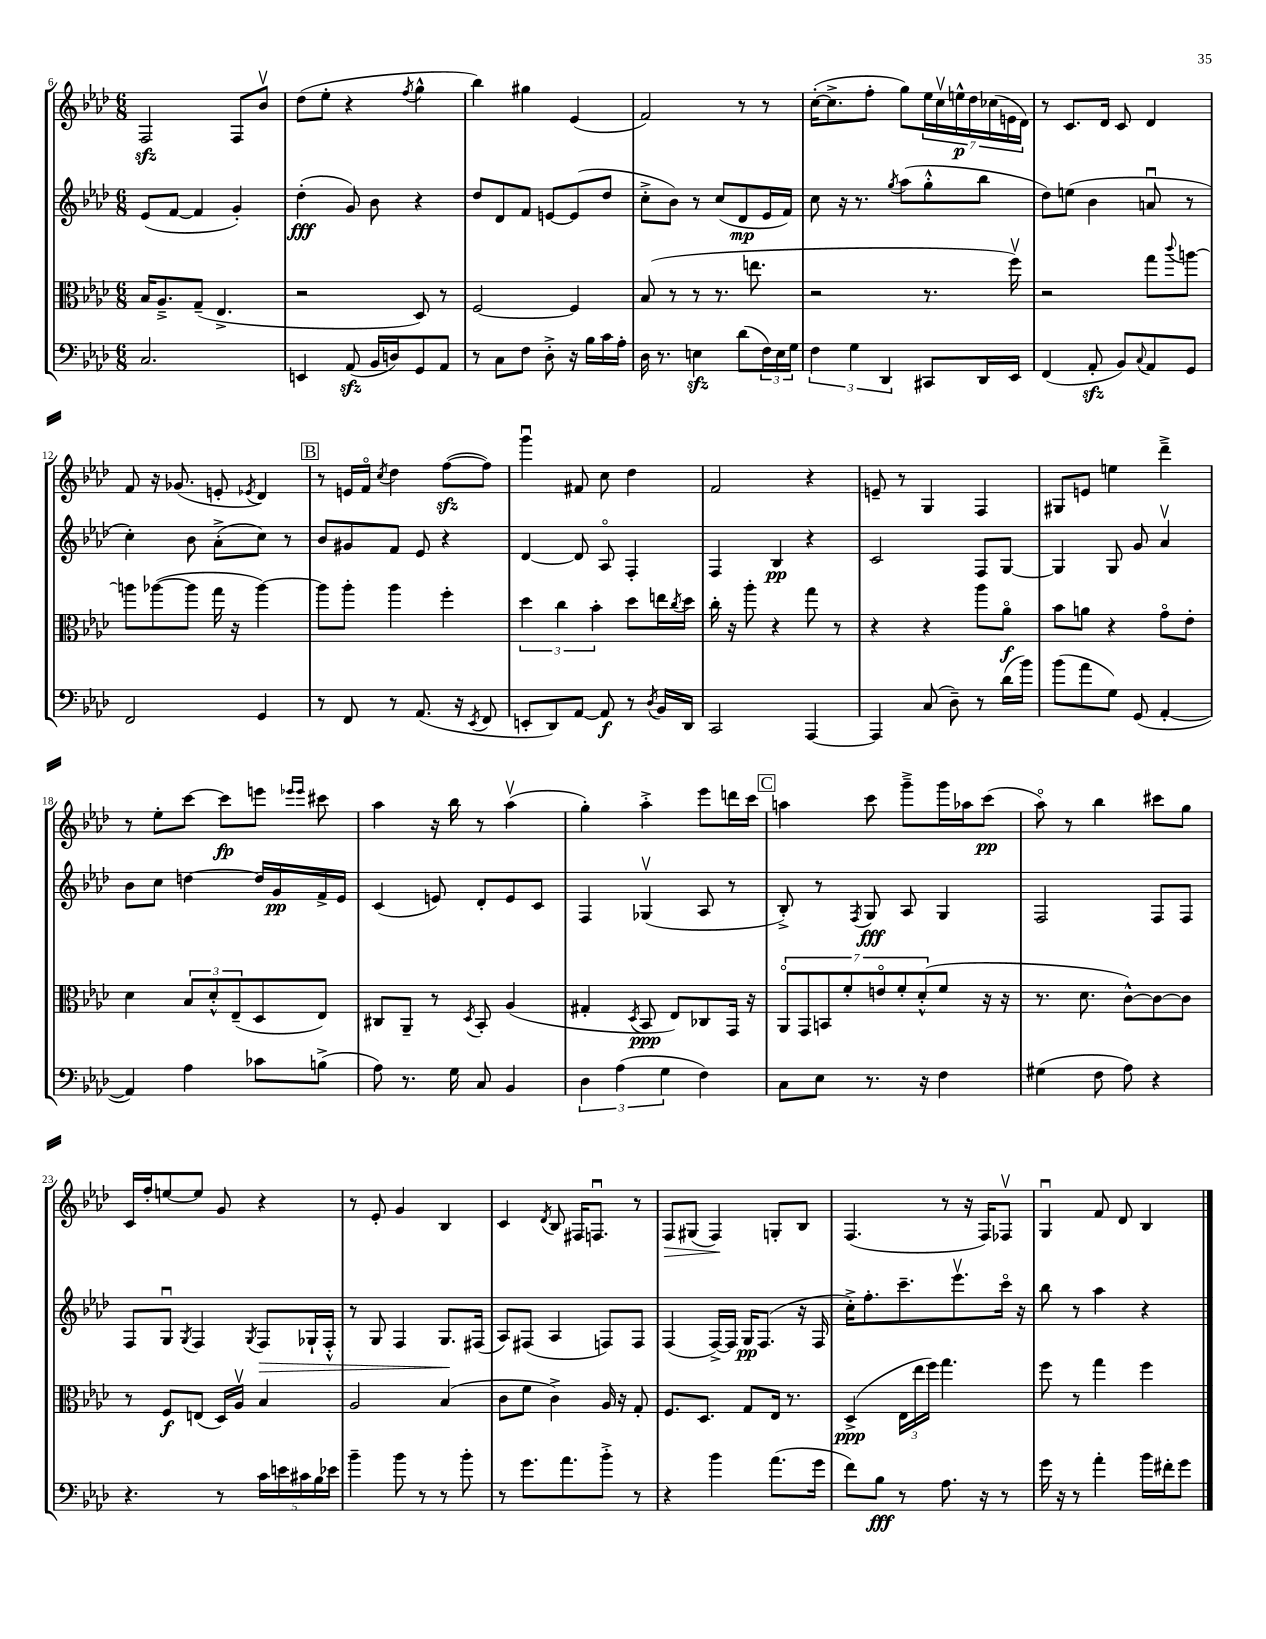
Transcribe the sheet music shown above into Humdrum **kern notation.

**kern	**dynam	**kern	**dynam	**kern	**dynam	**kern	**dynam
*part4	*part4	*part3	*part3	*part2	*part2	*part1	*part1
*staff4	*staff4	*staff3	*staff3	*staff2	*staff2	*staff1	*staff1
*clefF4	*	*clefC3	*	*clefG2	*	*clefG2	*
*k[b-e-a-d-]	*	*k[b-e-a-d-]	*	*k[b-e-a-d-]	*	*k[b-e-a-d-]	*
*M6/8	*	*M6/8	*	*M6/8	*	*M6/8	*
=6	=6	=6	=6	=6	=6	=6	=6
2.C/	.	16B-/KL	.	(8e-/L	.	2Fzz/	.
.	.	8.A-~^/	.	.	.	.	.
.	.	.	.	[8f/J	.	.	.
.	.	(8G~/J	.	4f/]	.	.	.
.	.	4.E-^/	.	.	.	.	.
.	.	.	.	4g'/)	.	8F/L	.
.	.	.	.	.	.	8b-v/J	.
=7	=7	=7	=7	=7	=7	=7	=7
4EEn/	.	2r	.	(4dd-'\	fff	(8dd-\L	.
.	.	.	.	.	.	8ee-'\J	.
(8AA-zz/	.	.	.	8g/)	.	4r	.
16BB-/LL	.	.	.	8b-\	.	.	.
16Dn/J)	.	.	.	.	.	.	.
.	.	.	.	.	.	8qff/	.
8GG/	.	8D-/)	.	4r	.	4gg^^\	.
8AA-/J	.	8r	.	.	.	.	.
=8	=8	=8	=8	=8	=8	=8	=8
8r	.	[2F/	.	8dd-/L	.	4bb-\)	.
8C\L	.	.	.	8d-/	.	.	.
8F\J	.	.	.	8f/J	.	4gg#X\	.
8D-'^\	.	.	.	[8en/L	.	.	.
16r	.	4F/]	.	(8e/]	.	(4e-/	.
16B-\LL	.	.	.	.	.	.	.
16c\	.	.	.	8dd-/J	.	.	.
16A-'\JJ	.	.	.	.	.	.	.
=9	=9	=9	=9	=9	=9	=9	=9
16D-\	.	(8B-/	.	8cc'^\L	.	2f/)	.
8.r	.	.	.	.	.	.	.
.	.	8r	.	8b-\J)	.	.	.
4Enzz\	.	8r	.	8r	.	.	.
.	.	8.r	.	(8cc/L	.	.	.
(8d-\L	.	.	.	8d-/	mp	8r	.
.	.	8.een\	.	.	.	.	.
24F\L)	.	.	.	16e-/L	.	8r	.
24E\	.	.	.	.	.	.	.
.	.	.	.	16f/JJ)	.	.	.
24G\JJ	.	.	.	.	.	.	.
=10	=10	=10	=10	=10	=10	=10	=10
6F\	.	2r	.	8cc\	.	([16cc'\KL	.
.	.	.	.	.	.	8.cc^\]	.
.	.	.	.	16r	.	.	.
6G\	.	.	.	.	.	.	.
.	.	.	.	8.r	.	.	.
.	.	.	.	.	.	8ff'\J	.
6DD-/	.	.	.	.	.	.	.
.	.	.	.	8qgg/	.	.	.
.	.	.	.	(8aa-\L	.	8gg\L)	.
8CC#X/L	.	8.r	.	8gg'^^\	.	28ee-\L	.
.	.	.	.	.	.	28ccv\	.
.	.	.	.	.	.	28een^^\	p
.	.	.	.	.	.	28dd-\	.
16DD-/L	.	.	.	8bb-\J	.	.	.
.	.	.	.	.	.	(28cc-X\	.
.	.	.	.	.	.	28en\	.
16EE-/JJ	.	16ffv\)	.	.	.	.	.
.	.	.	.	.	.	28d-\JJ)	.
=11	=11	=11	=11	=11	=11	=11	=11
(4FF/	.	2r	.	8dd-\L)	.	8r	.
.	.	.	.	(8een\J	.	8.c/L	.
8AA-zz'/	.	.	.	4b-\	.	.	.
.	.	.	.	.	.	16d-/Jk	.
8BB-/L)	.	.	.	.	.	8c/	.
8qqC/	.	.	.	.	.	.	.
8AA-/	.	8gg\L	.	8anu/	.	4d-/	.
.	.	8qqccc/	.	.	.	.	.
8GG/J	.	[8aan\J	.	8r	.	.	.
!!LO:LB:g=z
=12	=12	=12	=12	=12	=12	=12	=12
2FF/	.	8aan\L]	.	4cc'\)	.	8f/	.
.	.	([8aa-X\	.	.	.	16r	.
.	.	.	.	.	.	(8.g-X/	.
.	.	8aa-\J]	.	8b-\	.	.	.
.	.	16gg\	.	(8a-'^\L	.	8en'/	.
.	.	16r	.	.	.	.	.
.	.	.	.	.	.	8qe-X/	.
4GG/	.	[4aa-\)	.	8cc\J)	.	4d-/)	.
.	.	.	.	8r	.	.	.
!!LO:REH:place=s1:t=B
=13	=13	=13	=13	=13	=13	=13	=13
8r	.	8aa-\L]	.	8b-/L	.	8r	.
8FF/	.	8aa-'\J	.	8g#X/	.	16en/LL	.
.	.	.	.	.	.	16f/JJ	.
.	.	.	.	.	.	8qcc/	.
8r	.	4aa-\	.	8f/J	.	4dd-\	.
(8.AA-/	.	.	.	8e-/	.	.	.
.	.	4ff'\	.	4r	.	([8ffzz\L	.
16r	.	.	.	.	.	.	.
8qEE-/	.	.	.	.	.	.	.
8FF/	.	.	.	.	.	8ff\J])	.
=14	=14	=14	=14	=14	=14	=14	=14
8EEn'/L	.	6dd-\	.	[4d-/	.	4gggu\	.
8DD-/)	.	.	.	.	.	.	.
.	.	6cc\	.	.	.	.	.
[8AA-/J	.	.	.	8d-/]	.	8f#X/	.
.	.	6b-'\	.	.	.	.	.
8AA-/]	f	.	.	8A-/	.	8cc\	.
8r	.	8dd-\L	.	4F'/	.	4dd-\	.
8qD-/	.	.	.	.	.	.	.
16BB-/LL	.	16een\L	.	.	.	.	.
.	.	8qcc/	.	.	.	.	.
16DD-/JJ	.	16dd-\JJ	.	.	.	.	.
=15	=15	=15	=15	=15	=15	=15	=15
2CC/	.	16cc'\	.	4F/	.	2f/	.
.	.	16r	.	.	.	.	.
.	.	8aa-'\	.	.	.	.	.
.	.	4r	.	4B-/	pp	.	.
[4AAA-/	.	8gg\	.	4r	.	4r	.
.	.	8r	.	.	.	.	.
=16	=16	=16	=16	=16	=16	=16	=16
4AAA-/]	.	4r	.	2c/	.	8en~/	.
.	.	.	.	.	.	8r	.
(8C/	.	4r	.	.	.	4G/	.
8D-~\)	.	.	.	.	.	.	.
8r	.	8aa-\L	.	8F/L	.	4F/	.
(16d-\LL	.	8a-\J	f	[8G/J	.	.	.
16b-\JJ)	.	.	.	.	.	.	.
=17	=17	=17	=17	=17	=17	=17	=17
(8b-\L	.	8b-\L	.	4G/]	.	8G#X/L	.
8a-\	.	8an\J	.	.	.	8en/J	.
8G\J)	.	4r	.	8G/	.	4een\	.
(8GG/	.	.	.	8g/	.	.	.
[4AA-'/	.	8g\L	.	4a-v/	.	4ddd-~^\	.
.	.	8e-'\J	.	.	.	.	.
!!LO:LB:g=z
=18	=18	=18	=18	=18	=18	=18	=18
4AA-/])	.	4d-\	.	8b-\L	.	8r	.
.	.	.	.	8cc\J	.	8ee-'\L	.
4A-\	.	12B-/L	.	[4ddn\	.	[8ccc\J	.
.	.	12d-'^^/	.	.	.	.	.
.	.	.	.	.	.	8ccc\L]	fp
.	.	(12E-~/	.	.	.	.	.
8c-X\L	.	8D-/	.	16dd/LL]	.	8eeen\J	.
.	.	.	.	16g/	pp	.	.
.	.	.	.	.	.	16qqeee-X/LL	.
.	.	.	.	.	.	16qqeee-/JJ	.
(8Bn^\J	.	8E-/J)	.	16f^/	.	8ccc#X\	.
.	.	.	.	16e-/JJ	.	.	.
=19	=19	=19	=19	=19	=19	=19	=19
8A-\)	.	8C#X/L	.	(4c/	.	4aa-\	.
8.r	.	8AA-~/J	.	.	.	.	.
.	.	8r	.	8en/)	.	16r	.
16G\	.	.	.	.	.	16bb-\	.
.	.	8qD-/	.	.	.	.	.
8C/	.	8BB-'/	.	8d-'/L	.	8r	.
4BB-/	.	(4A-/	.	8e/	.	(4aa-v\	.
.	.	.	.	8c/J	.	.	.
=20	=20	=20	=20	=20	=20	=20	=20
6D-\	.	4G#X'/	.	4F/	.	4gg'\)	.
(6A-\	.	.	.	.	.	.	.
.	.	8qD-/	.	.	.	.	.
.	.	8BB-/	ppp	(4G-Xv/	.	4aa-'^\	.
6G\	.	.	.	.	.	.	.
.	.	8E-/L)	.	.	.	.	.
4F\)	.	8C-X/	.	8A-/	.	8eee-\L	.
.	.	16GG/Jk	.	8r	.	16dddn\L	.
.	.	16r	.	.	.	16ccc\JJ	.
!!LO:REH:place=s1:t=C
=21	=21	=21	=21	=21	=21	=21	=21
8C\L	.	14AA-/L	.	8B-'^/)	.	4aan\	.
.	.	14GG/	.	.	.	.	.
8E-\J	.	.	.	8r	.	.	.
.	.	14BBn/	.	.	.	.	.
.	.	14f'/	.	.	.	.	.
.	.	.	.	8qF/	.	.	.
8.r	.	.	.	8G/	fff	8ccc\	.
.	.	14en/	.	.	.	.	.
.	.	14f'/	.	.	.	.	.
.	.	.	.	8A-/	.	8ggg~^\L	.
.	.	(14d-'^^/	.	.	.	.	.
16r	.	.	.	.	.	.	.
4F\	.	8f/J	.	4G/	.	16ggg\L	.
.	.	.	.	.	.	16aa-X\J	.
.	.	16r	.	.	.	(8ccc\J	pp
.	.	16r	.	.	.	.	.
=22	=22	=22	=22	=22	=22	=22	=22
(4G#X\	.	8.r	.	2F/	.	8aa-\)	.
.	.	.	.	.	.	8r	.
.	.	8.d-\	.	.	.	.	.
8F\	.	.	.	.	.	4bb-\	.
8A-\)	.	[8c^^\L)	.	.	.	.	.
4r	.	8c\_	.	8F/L	.	8ccc#X\L	.
.	.	8c\J]	.	8F/J	.	8gg\J	.
!!LO:LB:g=z
=23	=23	=23	=23	=23	=23	=23	=23
4.r	.	8r	.	8F/L	.	16c/LL	.
.	.	.	.	.	.	16ff'/J	.
.	.	8F/L	f	8Gu/J	.	[8een/	.
.	.	.	.	8qG/	.	.	.
.	.	(8En/J	.	4F/	.	8ee/J]	.
8r	.	16D-/LL)	.	.	.	8g/	.
.	.	16A-v/JJ	.	.	.	.	.
.	.	.	.	8qG/	.	.	.
!	!	!	!	!	!LO:HP:b	!	!
20c\LL	.	4B-/	.	8F/L	>	4r	.
20en\	.	.	.	.	.	.	.
20c#X\	.	.	.	.	.	.	.
.	.	.	.	16G-X`/L	.	.	.
20B-\	.	.	.	.	.	.	.
.	.	.	.	16F'^^/JJ	.	.	.
20e-X\JJ	.	.	.	.	.	.	.
=24	=24	=24	=24	=24	=24	=24	=24
4b-~\	.	2A-/	.	8r	.	8r	.
.	.	.	.	8G/	.	8e-'/	.
8b-\	.	.	.	4F/	.	4g/	.
8r	.	.	.	.	.	.	.
8r	.	(4B-/	.	8.G/L	.	4B-/	.
8b-'\	.	.	.	.	.	.	.
.	.	.	.	(16F#X/Jk	]	.	.
=25	=25	=25	=25	=25	=25	=25	=25
8r	.	8c\L	.	8A-/L)	.	4c/	.
8.g\L	.	8f\J	.	(8F#X/J	.	.	.
.	.	.	.	.	.	8qd-/	.
.	.	4c^\)	.	4A-/	.	8B-/	.
8.a-\	.	.	.	.	.	.	.
.	.	.	.	.	.	16F#X/KL	.
.	.	.	.	.	.	8.Fnu/J	.
8b-'^\J	.	16A-/	.	8Fn/L)	.	.	.
.	.	16r	.	.	.	.	.
8r	.	8G'/	.	8F/J	.	8r	.
=26	=26	=26	=26	=26	=26	=26	=26
!	!	!	!	!	!	!	!LO:HP:b
4r	.	8.F/L	.	(4F/	.	8F/L	>
.	.	.	.	.	.	(8G#X/J	.
.	.	8.D-/J	.	.	.	.	.
4b-\	.	.	.	[16F^/LL)	.	4F/)	.
.	.	.	.	16F/JJ]	.	.	.
.	.	8G/L	.	16G/KL	pp	.	.
.	.	.	.	(8.F/J	.	.	.
(8.a-\L	.	16E-/Jk	.	.	.	8Gn'/L	]
.	.	8.r	.	.	.	.	.
.	.	.	.	16r	.	8B-/J	.
16g\Jk	.	.	.	16F/	.	.	.
=27	=27	=27	=27	=27	=27	=27	=27
8f\L)	.	(4D-^/	ppp	16cc'^\KL)	.	(4.F/	.
.	.	.	.	8.ff'\	.	.	.
8B-\J	fff	.	.	.	.	.	.
8r	.	24E-\LL	.	8.ccc~\	.	.	.
.	.	24ee-\	.	.	.	.	.
.	.	24ff\JJ)	.	.	.	.	.
8.A-\	.	4.gg\	.	.	.	8r	.
.	.	.	.	8.eee-v\	.	.	.
.	.	.	.	.	.	16r	.
16r	.	.	.	.	.	16F/KL)	.
8r	.	.	.	16ccc\Jk	.	8F-Xv/J	.
.	.	.	.	16r	.	.	.
=28	=28	=28	=28	=28	=28	=28	=28
16g\	.	8ff\	.	8bb-\	.	4Gu/	.
16r	.	.	.	.	.	.	.
8r	.	8r	.	8r	.	.	.
4a-'\	.	4gg\	.	4aa-\	.	8f/	.
.	.	.	.	.	.	8d-/	.
16b-\LL	.	4ff\	.	4r	.	4B-/	.
16f#X'\J	.	.	.	.	.	.	.
8g\J	.	.	.	.	.	.	.
==	==	==	==	==	==	==	==
*-	*-	*-	*-	*-	*-	*-	*-
